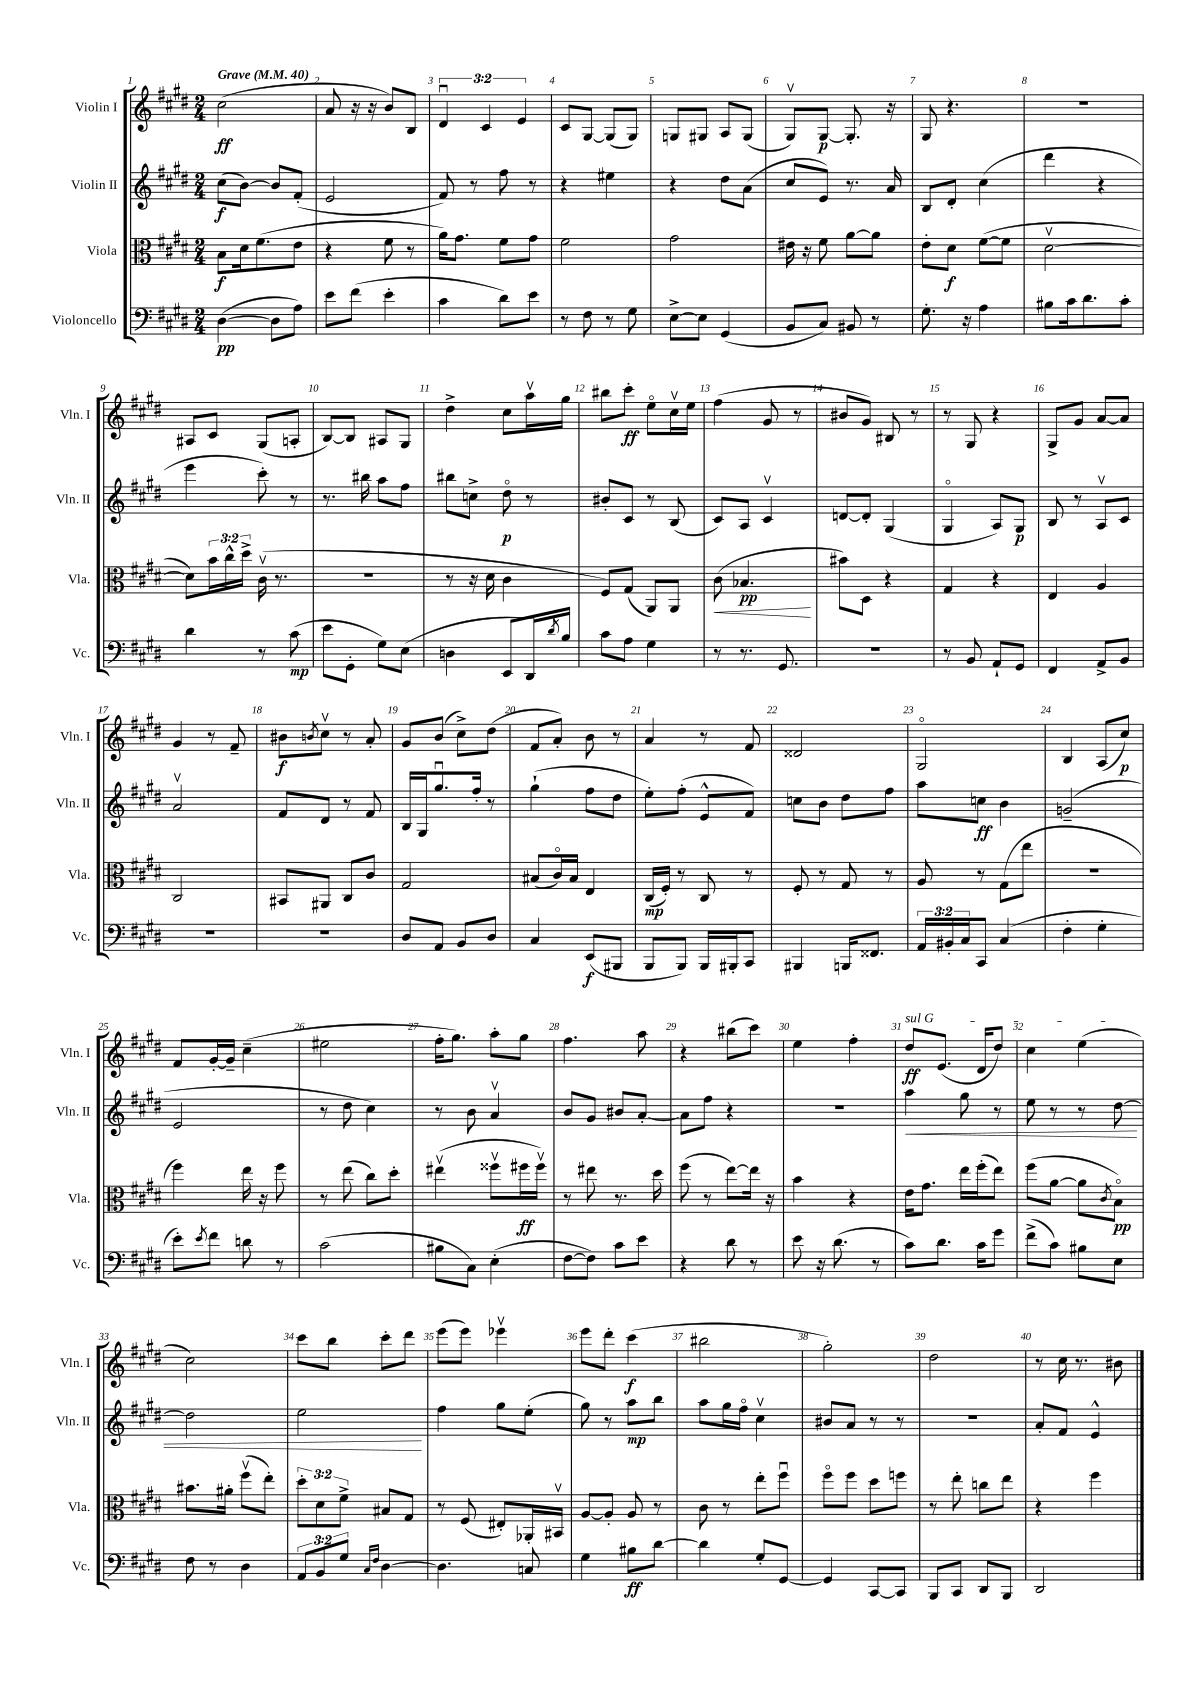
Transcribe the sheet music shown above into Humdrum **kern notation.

**kern	**kern	**kern	**kern
*staff4	*staff3	*staff2	*staff1
*clefF4	*clefC3	*clefG2	*clefG2
*k[f#c#g#d#]	*k[f#c#g#d#]	*k[f#c#g#d#]	*k[f#c#g#d#]
*M2/4	*M2/4	*M2/4	*M2/4
*MM40	*MM40	*MM40	*MM40
([4D#\	8B\L	(8cc#\L	(2cc#\
.	16d#\k	[8b\J)	.
.	(8.f#\	.	.
8D#\]L	.	8b/]L	.
8A\J)	8e\J	(8f#'/J	.
=	=	=	=
8e\L	4r	2e/	8a/
(8f#\J	.	.	16r
.	.	.	16r
4e'\	8f#\	.	8b/L)
.	8r	.	8B/J
=	=	=	=
4c#\	16a\LK)	8f#/)	6d#u/
.	8.g#\J	.	.
.	.	8r	.
.	.	.	6c#/
8d#\L)	8f#\L	8ff#\	.
.	.	.	6e/
8e\J	8g#\J	8r	.
=	=	=	=
8r	2f#\	4r	8c#/L
8F#\	.	.	[8G#/J
8r	.	4ee#\	(8G#/]L
8G#\	.	.	8G#/J)
=	=	=	=
[8E^\L	2g#\	4r	8G/L
8E\]J	.	.	8G#/J
(4GG#/	.	8dd#\L	8A/L
.	.	(8a\J	(8G#/J
=	=	=	=
8BB/L	16e#\	8cc#/L	8G#v/L)
.	16r	.	.
8C#/J)	8f#\	8e/J)	[8G#/J
8BB#/	[8a\L	8.r	8.G#'/]
8r	8a\]J	.	.
.	.	16a/	16r
=	=	=	=
8.G#'\	8e'\L	8B/L	8G#/
.	8d#\J	8d#'/J	4.r
16r	.	.	.
4A\	([8f#\L	(4cc#\	.
.	8f#\]J	.	.
=	=	=	=
8B#\L	[2d#v\	4ddd#\	2r
16c#\k	.	.	.
8.d#\	.	.	.
.	.	4r	.
8c#'\J	.	.	.
=	=	=	=
4d#\	8d#\]L)	4eee\	8A#/L
.	24b\L	.	8c#/J
.	24cc#^^\	.	.
.	24dd#^\JJ	.	.
8r	(16c#v\	8ccc#'\)	(8G#/L
.	8.r	.	.
(8c#\	.	8r	8A'/J
=	=	=	=
8e\L	2r	8.r	[8B/L)
8GG#'\J	.	.	8B/]J
.	.	16bb#\	.
8G#\L)	.	8aa\L	8A#/L
(8E\J	.	8ff#\J	8G#/J
=	=	=	=
4D\	8r	8bb#\L	4dd#^\
.	16r	8cc^\J	.
.	16d#\	.	.
8EE/L	4c#\	8dd#o\	8cc#\L
16DD#/L)	.	8r	16aav\L
8qd#/	.	.	.
16B/JJ	.	.	16gg#\JJ
=	=	=	=
8c#\L	8F#/L)	8b#'/L	8bb#\L
8A\J	(8G#/J	8c#/J	8ccc#'\J
4G#\	8AA/L)	8r	8eeo\L
.	8AA/J	(8B/	16cc#v\L
.	.	.	16ee\JJ
=	=	=	=
8r	(8c#\	8c#/L)	(4ff#\
8.r	4.B-/	8A/J	.
.	.	4c#v/	8g#/
8.GG#/	.	.	.
.	.	.	8r
=	=	=	=
2r	8b#\L)	[8d/L	8b#/L
.	8D#\J	8d'/]J	8g#/J)
.	4r	(4G#/	8B#/
.	.	.	8r
=	=	=	=
8r	4G#/	4G#o/	8r
8BB/	.	.	8G#/
8AA`/L	4r	8A/L)	4r
8GG#/J	.	8G#/J	.
=	=	=	=
4FF#/	4E/	8B/	8G#^/L
.	.	8r	8g#/J
8AA^/L	4A/	8Av/L	[8a/L
8BB/J	.	8c#/J	8a/]J
=	=	=	=
2r	2C#/	2av/	4g#/
.	.	.	8r
.	.	.	8f#~/
=	=	=	=
2r	8BB#/L	8f#/L	8b#\L
.	.	.	8qb/
.	8AA#/J	8d#/J	8cc#v\J
.	8C#/L	8r	8r
.	8c#/J	8f#/	8a'/
=	=	=	=
8D#/L	2G#/	16B/LL	8g#/L
.	.	16G#/J	.
8AA/J	.	8.gg#u/	(8b/J
8BB/L	.	.	8cc#^\L)
.	.	16ff#'/Jk	.
8D#/J	.	8r	(8dd#\J
=	=	=	=
4C#/	(8B#/L	(4gg#`\	8f#/L
.	16c#o/L)	.	8a'/J)
.	16B#/JJ	.	.
(8EE/L	4E/	8ff#\L	8b\
8BBB#/J	.	8dd#\J	8r
=	=	=	=
8BBB/L	(16C#/LL	8ee'\L)	4a/
.	16F#'/JJ)	.	.
8BBB/J)	8r	(8ff#'\J	.
16BBB/LL	8C#/	8e^^/L	8r
16BBB#'/J	.	.	.
8CC#/J	8r	8f#/J)	8f#/
=	=	=	=
4BBB#/	8F#'/	8cc\L	2d##/
.	8r	8b\J	.
16BBB/LK	8G#/	8dd#\L	.
8.FF##/J	.	.	.
.	8r	8ff#\J	.
=	=	=	=
24AA/LL	8A/	8aa\L	2G#o/
24BB#'/	.	.	.
24C#/J	.	.	.
8CC#/J	8r	8cc\J	.
(4C#/	(8G#\L	4b\	.
.	8ee\J	.	.
=	=	=	=
4F#'\	2r	(2g~/	4B/
4G#'\	.	.	(8A/L
.	.	.	8cc#/J)
=	=	=	=
8e'\L)	4ff#\)	2e/	8f#/L
8qe/	.	.	.
8f#\J	.	.	[16g#'/L
.	.	.	16g#~/]JJ
8d\	16ee\	.	(4cc#~\
.	16r	.	.
8r	8ff#\	.	.
=	=	=	=
(2c#\	8r	8r	2ee#\
.	(8ee\	8dd#\	.
.	8cc#\L)	4cc#\)	.
.	8dd#'\J	.	.
=	=	=	=
8B#\L	(4ee#v\	8r	16ff#'\LK
.	.	.	8.gg#\J)
8C#\J)	.	8b\	.
(4E'\	8ff##v\L	4av/	8aa'\L
.	16ff#\L	.	8gg#\J
.	16ff#v\JJ)	.	.
=	=	=	=
[8F#\L	8r	8b/L	4.ff#\
8F#\]J)	8ee#\	8g#/J	.
8c#\L	8.r	8b#/L	.
8e\J	.	[8a'/J	8aa\
.	16dd#\	.	.
=	=	=	=
4r	(8ff#\	8a\]L	4r
.	8r	8ff#\J	.
8d#\	[8ee\L)	4r	(8bb#\L
8r	16ee\]Jk	.	8ccc#\J)
.	16r	.	.
=	=	=	=
8e\	4b\	2r	4ee\
16r	.	.	.
(8.d#\	.	.	.
.	4r	.	4ff#'\
8r	.	.	.
=	=	=	=
8c#\L)	16e\LK	4aa\	8dd#/L
.	8.g#\J	.	.
8.d#\J	.	.	(8.e/J
.	16ee\LL	8gg#\	.
16c#\LK	(16ff#'\J	.	16d#/LK
8g#\J	8ee\J)	8r	8dd#/J)
=	=	=	=
(8f#^\L	(8ff#\L	8ee\	4cc#\
8c#\J)	[8a\J	8r	.
8B#\L	8a\]L	8r	(4ee\
.	8qc#/	.	.
8E\J	8Bo\J)	[8dd#\	.
=	=	=	=
8F#\	8.b#\L	2dd#\]	2cc#\)
8r	.	.	.
.	16a#'\Jk	.	.
4D#\	(8ff#v\L	.	.
.	8ee'\J)	.	.
=	=	=	=
12AA/L	12dd#'\L	2ee\	8ccc#\L
12BB/	12d#\	.	.
.	.	.	8bb\J
12G#/J	12f#^\J	.	.
16qqC#/LL	.	.	.
16qqF#/JJ	.	.	.
[4D#\	8B#/L	.	8ccc#'\L
.	8G#/J	.	8ddd#\J
=	=	=	=
4.D#\]	8r	4ff#\	(8eee\L
.	(8F#/	.	8eee\J)
.	8E#'/L)	8gg#\L	4eee-v\
8C/	16AA-'/L	(8ee'\J	.
.	16BB#v/JJ	.	.
=	=	=	=
4G#\	[8A/L	8gg#\)	8eee\L
.	8A'/]J	8r	8ddd#'\J
8B#\L	8A/	8aa\L	(4ccc#\
[8d#\J	8r	8bb\J	.
=	=	=	=
4d#\]	8c#\	8aa\L	2bb#\
.	8r	16gg#\L	.
.	.	16ff#o\JJ	.
8G#'/L	8ee'\L	4cc#v\	.
[8GG#/J	8ff#u\J	.	.
=	=	=	=
4GG#/]	8ff#o\L	8b#/L	2gg#'\)
.	8ff#\J	8a/J	.
[8CC#/L	8dd#\L	8r	.
8CC#/]J	8ff\J	8r	.
=	=	=	=
8BBB/L	8r	2r	2dd#\
8CC#/J	8ee'\	.	.
8DD#/L	8cc\L	.	.
8BBB/J	8ee\J	.	.
=	=	=	=
2DD#/	4r	8a'/L	8r
.	.	8f#/J	16cc#\
.	.	.	8.r
.	4ff#\	4e^^/	.
.	.	.	8b#\
==	==	==	==
*-	*-	*-	*-
